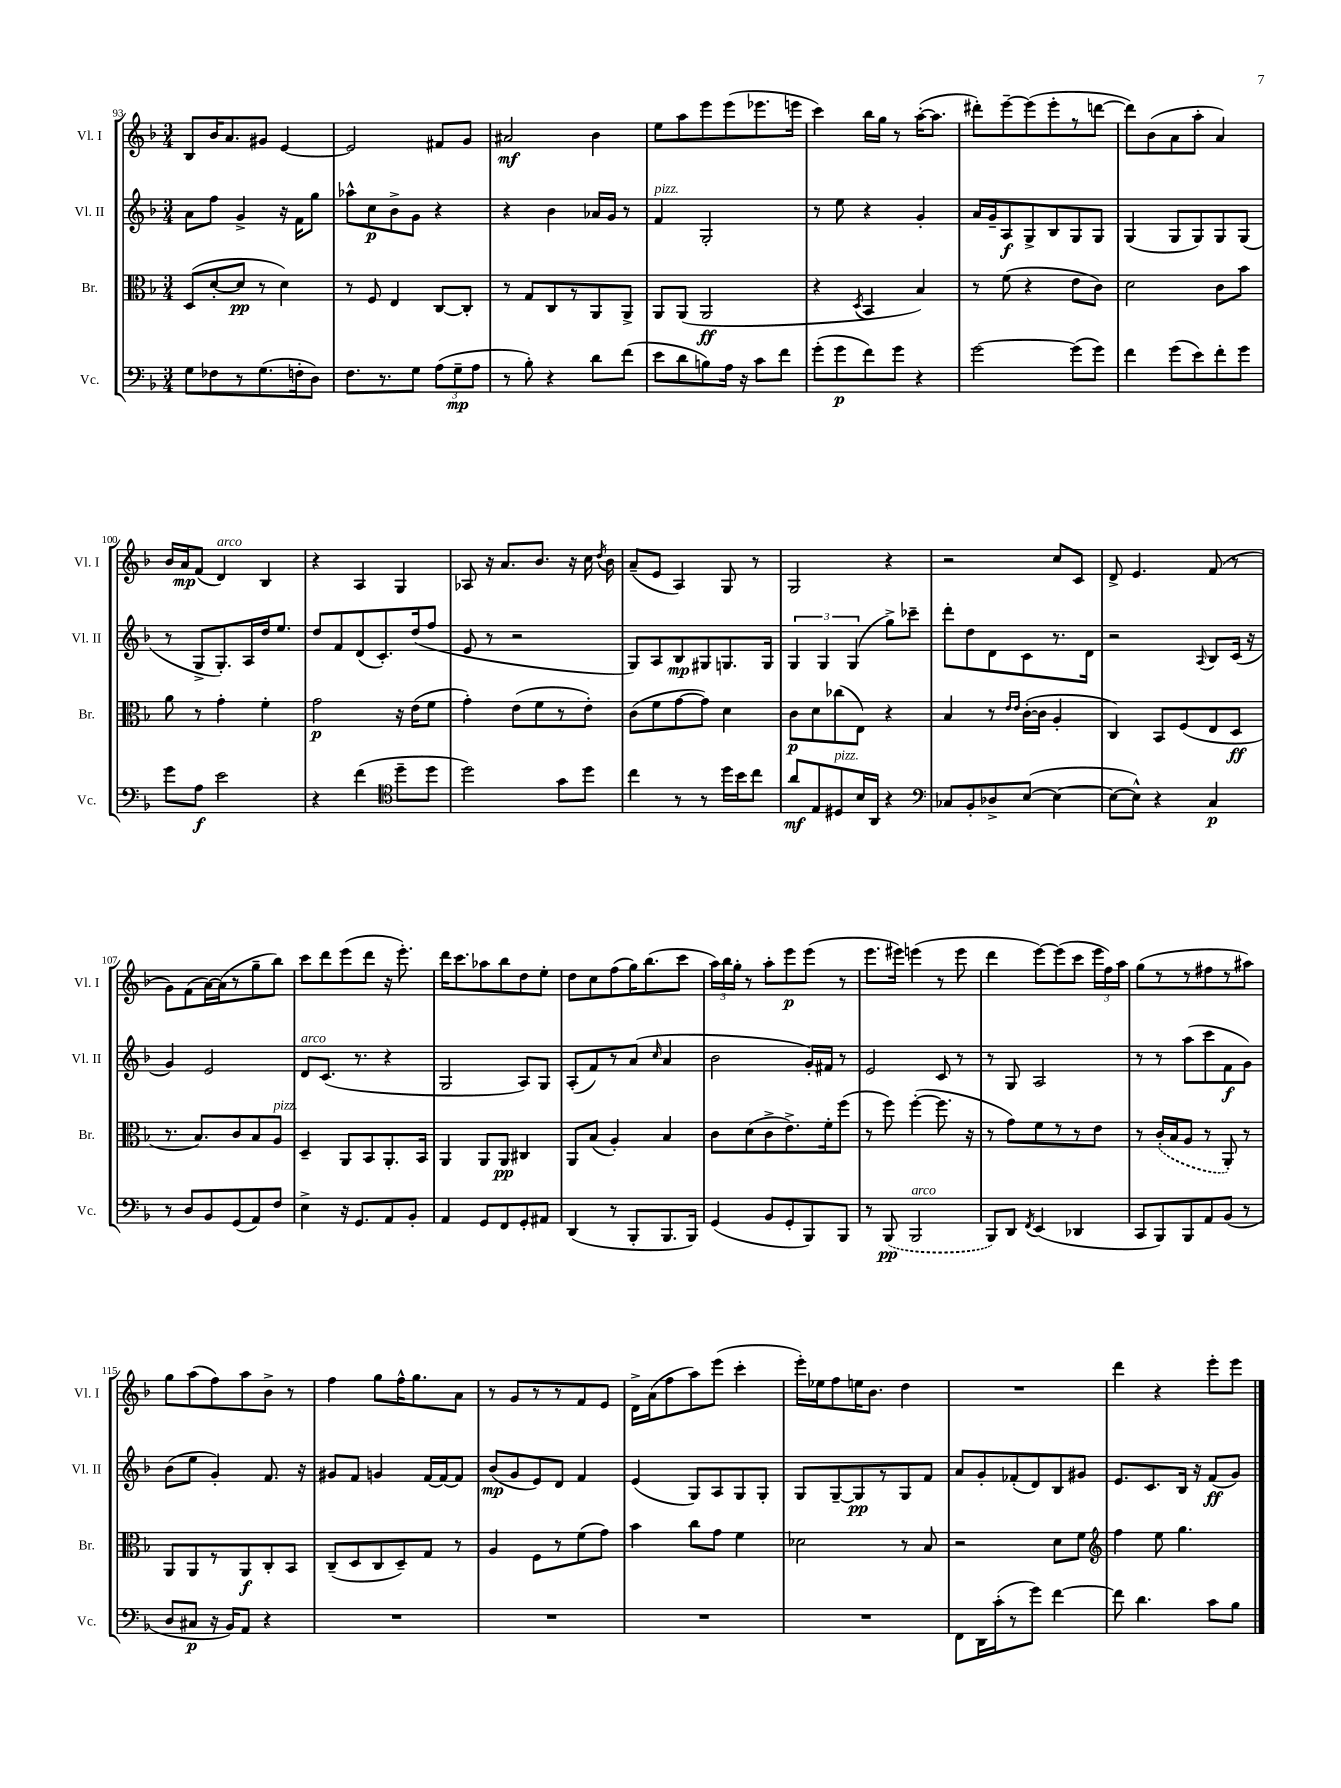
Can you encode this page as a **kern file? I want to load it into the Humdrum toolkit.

**kern	**kern	**kern	**kern
*staff4	*staff3	*staff2	*staff1
*clefF4	*clefC3	*clefG2	*clefG2
*k[b-]	*k[b-]	*k[b-]	*k[b-]
*M3/4	*M3/4	*M3/4	*M3/4
8G	(8D	8a	8B-
8F-	[8d'	8ff	16b-
.	.	.	8.a
8r	8d]	4g^	.
(8.G	8r	.	8g#
.	4d)	16r	[4e
16F'	.	16f	.
8D)	.	8gg	.
=	=	=	=
8.F	8r	8aa-^^	2e]
.	8F	8cc	.
8.r	.	.	.
.	4E	8b-^	.
8G	.	8g	.
(12A	[8C	4r	8f#
12G~	.	.	.
.	8C']	.	8g
12A	.	.	.
=	=	=	=
8r	8r	4r	2a#
8B-')	8G	.	.
4r	8C	4b-	.
.	8r	.	.
8d	8AA	16a-	4b-
.	.	16g	.
(8f	8AA^	8r	.
=	=	=	=
8e	8AA	4f	8ee
8d	(8AA	.	8aa
8B)	2AA	2G'	8eee
16A	.	.	(8eee
16r	.	.	.
8c	.	.	8.eee-
8f	.	.	.
.	.	.	16eee
=	=	=	=
(8g'	4r	8r	4ccc)
8g	.	8ee	.
.	8qD	.	.
8f)	4BB-	4r	16bb-
.	.	.	16gg
8g	.	.	8r
4r	4B-)	4g'	([16aa'
.	.	.	8.aa]
=	=	=	=
[2g	8r	16a	8ddd#')
.	.	16g~	.
.	(8f	8A	[8eee~
.	4r	8G^	(8eee]
.	.	8B-	8eee'
(8g]	8e	8G	8r
8g)	8c)	8G	[8ddd
=	=	=	=
4f	2d	(4G	8ddd])
.	.	.	(8b-
(8g	.	8G	8a
8e)	.	8G)	8aa'
8f'	8c	8G	4a)
8g	8b-	(8G	.
=	=	=	=
8g	8a	8r	16b-
.	.	.	16a
8A	8r	8G^	(8f
2e	4g'	8.G')	4d)
.	.	16A	.
.	4f'	16dd	4B-
.	.	8.ee	.
=	=	=	=
4r	2g	8dd	4r
.	.	8f	.
(4f	.	(8d	4A
.	.	8.c')	.
*clefC4	*	*	*
8dd~	16r	.	4G
.	(16e	(16dd	.
8dd	8f	8ff	.
=	=	=	=
2dd)	4g')	8e	8A-
.	.	8r	16r
.	.	.	8.a
.	(8e	2r	.
.	8f	.	8.b-
8g	8r	.	.
.	.	.	16r
8dd	8e')	.	16cc
.	.	.	8qdd
.	.	.	16b-
=	=	=	=
4cc	(8c	8G)	(8a~
.	8f	8A	8e
8r	[8g	8B-	4A)
8r	8g])	8G#	.
16dd	4d	8.G	8G
16b-	.	.	.
8cc	.	.	8r
.	.	16G	.
=	=	=	=
8a	8c	6G	2G
8E	8d	.	.
.	.	6G	.
8D#	(8cc-	.	.
.	.	(6G	.
16B-	8E)	.	.
16AA	.	.	.
4r	4r	8gg^)	4r
.	.	8ccc-~	.
=	=	=	=
*clefF4	*	*	*
8C-	4B-	8ddd'	2r
8BB-'	.	8dd	.
8D-^	8r	8d	.
.	16qqe	.	.
.	16qqe	.	.
([8E	([16c'	8c	.
.	16c]	.	.
4E_	4A'	8.r	8cc
.	.	.	8c
.	.	16d	.
=	=	=	=
8E_	4C)	2r	8d^
8E^^])	.	.	4.e
4r	8BB-	.	.
.	(8F	.	.
.	.	8qqA	.
4C	8E	8B-	(8f
.	8D	(16c	8r
.	.	16r	.
=	=	=	=
8r	8.r	4g)	8g)
8D	.	.	(8f
.	8.B-)	.	.
8BB-	.	2e	[16a)
.	.	.	(16a]
(8GG	8c	.	8r
8AA)	8B-	.	8gg~
8F	8A	.	8bb-)
=	=	=	=
4E^	4D~	8d	8ccc
.	.	(8.c	8ddd
16r	8AA	.	(8eee
8.GG	.	8.r	.
.	8BB-	.	8ddd
8AA	8.AA'	4r	16r
.	.	.	8.eee')
8BB-'	.	.	.
.	16BB-	.	.
=	=	=	=
4AA	4AA	2G	16ddd
.	.	.	8.ccc
8GG	8AA	.	8aa-
8FF	8AA	.	8bb-
8GG'	4C#	8A)	8dd
8AA#	.	8G	8ee'
=	=	=	=
(4DD	8AA	(8A'	8dd
.	(8B-	8f)	8cc
8r	4A')	8r	(8ff
8BBB-'	.	(8a	16gg)
.	.	.	(8.bb-
.	.	16qqcc	.
8.BBB-	4B-	4a	.
.	.	.	8ccc
16BBB-)	.	.	.
=	=	=	=
(4GG	8c	2b-	24aa)
.	.	.	24bb-
.	.	.	24gg'
.	(8d	.	8r
8BB-	8c^	.	8aa'
8GG'	8.e^)	.	8eee
8BBB-)	.	16g')	(8eee
.	16f'	16f#	.
8BBB-	(8ff	8r	8r
=	=	=	=
8r	8r	2e	8.eee
(8BBB-	8ff)	.	.
.	.	.	16eee#)
2BBB-	([4ff'	.	(4eee
.	8.ff]	8c	8r
.	.	8r	8eee
.	16r	.	.
=	=	=	=
8BBB-)	8r	8r	4ddd
8DD	8g)	8G	.
8qFF	.	.	.
(4EE	8f	2A	[8eee)
.	8r	.	(8eee]
4DD-	8r	.	8ccc
.	8e	.	24eee
.	.	.	24ff)
.	.	.	24aa
=	=	=	=
8CC	8r	8r	(8gg
8BBB-)	(16c'	8r	8r
.	16B-	.	.
8BBB-	8A	(8aa	8r
8AA	8r	8ccc	8ff#
(8BB-	8AA')	8f	8r
8r	8r	8g)	8aa#)
=	=	=	=
8D	8AA	(8b-	8gg
8C#	8AA	8ee	(8aa
16r	8r	4g')	8ff)
16BB-)	.	.	.
8AA	8AA	.	8aa
4r	8C'	8.f	8b-^
.	8BB-	.	8r
.	.	16r	.
=	=	=	=
2.r	(8C~	8g#	4ff
.	8D	8f	.
.	8C	4g	8gg
.	8D~)	.	16ff^^
.	.	.	8.gg
.	8G	[16f	.
.	.	16f_	.
.	8r	8f]	8a
=	=	=	=
2.r	4A	(8b-	8r
.	.	8g	8g
.	8F	8e)	8r
.	8r	8d	8r
.	(8f	4f	8f
.	8g)	.	8e
=	=	=	=
2.r	4b-	(4e	16d^
.	.	.	(16a
.	.	.	8ff
.	8cc	8G)	8aa)
.	8g	8A	(8eee
.	4f	8G	4ccc'
.	.	8G'	.
=	=	=	=
2.r	2d-	8G	16eee')
.	.	.	16ee-
.	.	[8G~	8ff
.	.	8G]	16ee
.	.	.	8.b-
.	.	8r	.
.	8r	8G	4dd
.	8B-	8f	.
=	=	=	=
8FF	2r	8a	2.r
16DD	.	8g'	.
(16c'	.	.	.
8r	.	(8f-'	.
8g)	.	8d)	.
[4f	8d	8B-	.
.	8f	8g#	.
=	=	=	=
*	*clefG2	*	*
8f]	4ff	8.e	4ddd
4.d	.	.	.
.	.	8.c	.
.	8ee	.	4r
.	4.gg	16B-	.
.	.	16r	.
8c	.	(8f	8eee'
8B-	.	8g)	8eee
==	==	==	==
*-	*-	*-	*-
